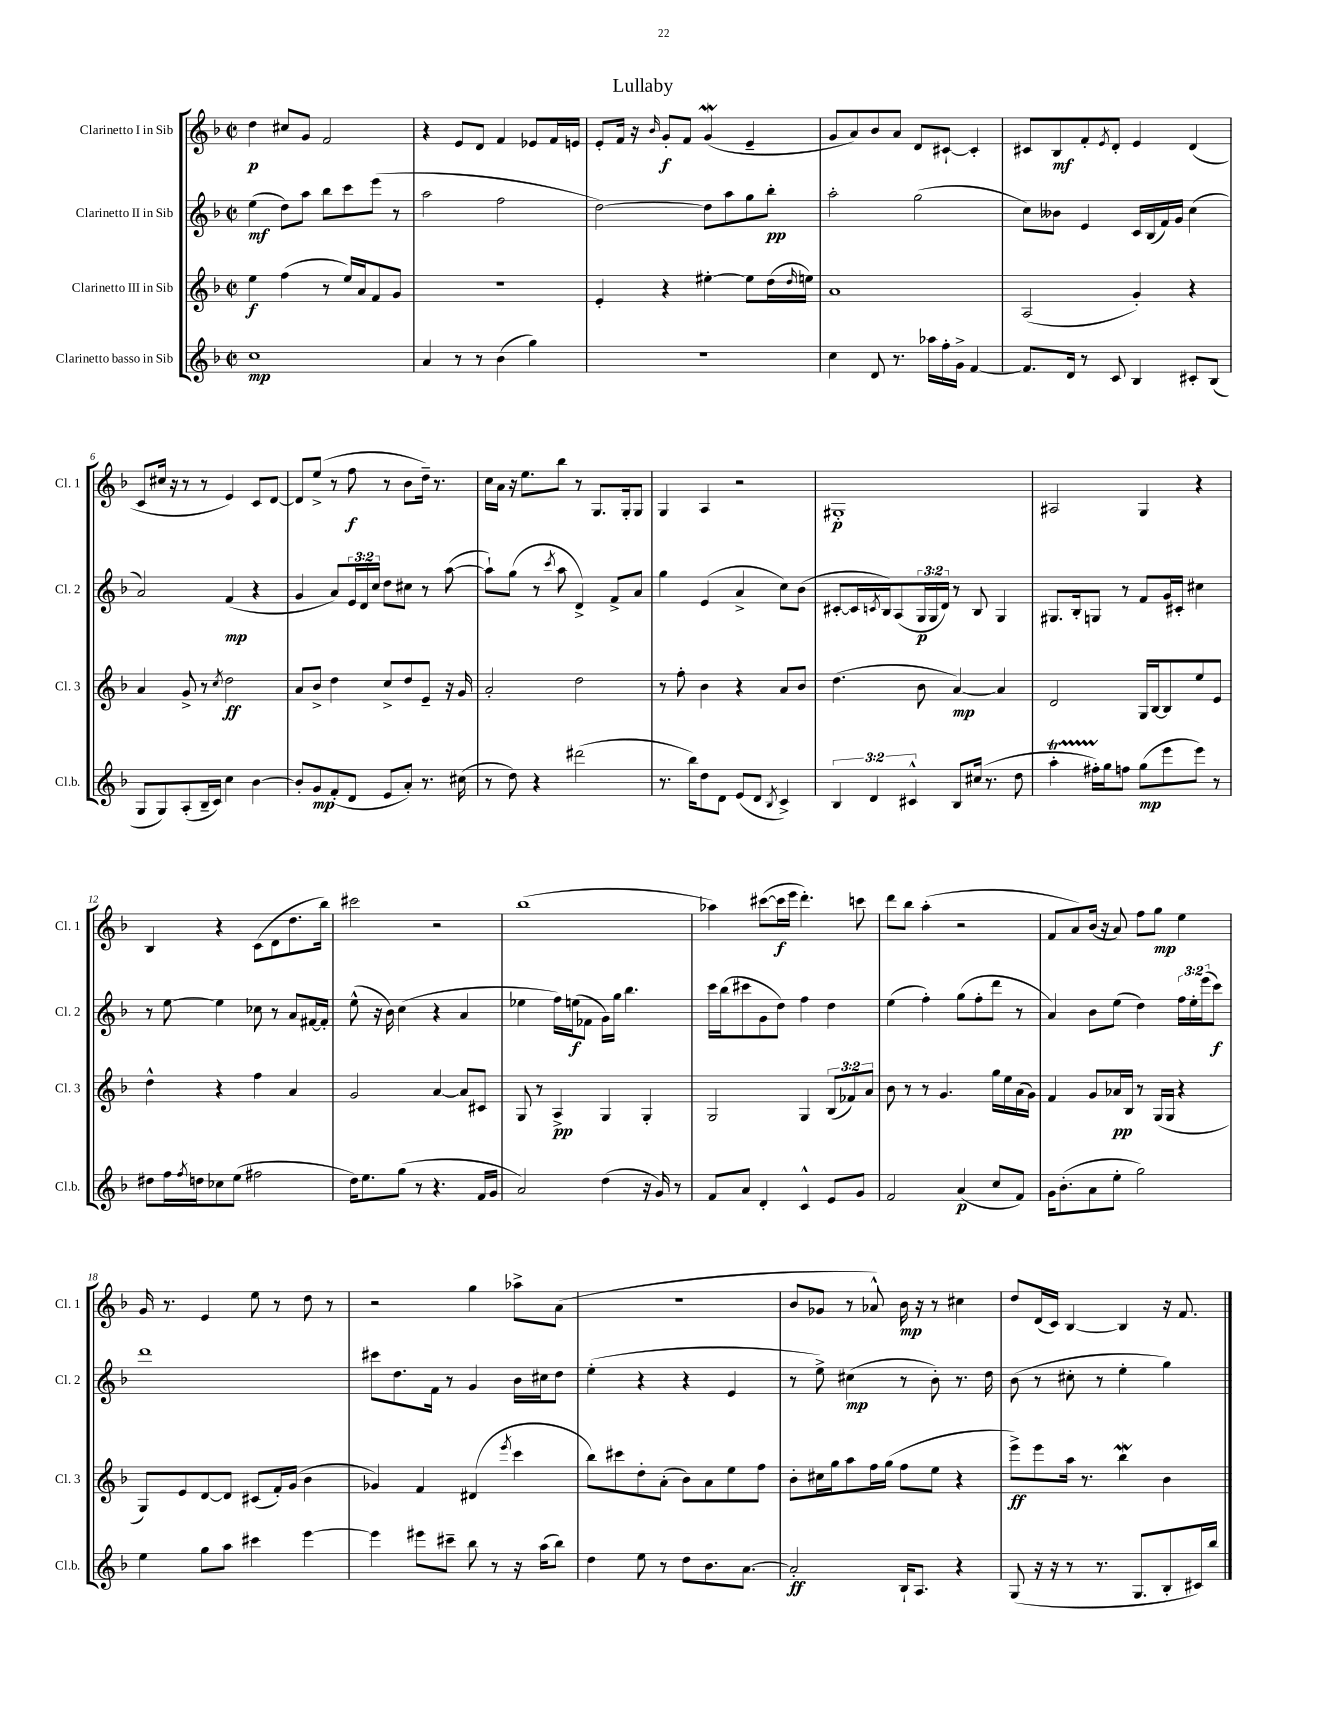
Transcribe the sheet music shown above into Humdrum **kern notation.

**kern	**kern	**kern	**kern
*staff4	*staff3	*staff2	*staff1
*clefG2	*clefG2	*clefG2	*clefG2
*k[b-]	*k[b-]	*k[b-]	*k[b-]
*M2/2	*M2/2	*M2/2	*M2/2
*met(c|)	*met(c|)	*met(c|)	*met(c|)
1cc	4ee	(4ee	4dd
.	(4ff	8dd)	8cc#
.	.	8aa	8g
.	8r	8bb-	2f
.	16ee)	8ccc	.
.	16a	.	.
.	8f	(8eee	.
.	8g	8r	.
=	=	=	=
4a	1r	2aa	4r
8r	.	.	8e
8r	.	.	8d
(4b-	.	2ff	4f
4gg)	.	.	8e-
.	.	.	16f
.	.	.	16e
=	=	=	=
1r	4e'	[2dd)	8e'
.	.	.	16f
.	.	.	16r
.	.	.	16qqb-
.	4r	.	8g'
.	.	.	8f
.	[4ee#'	8dd]	(4g
.	.	8aa	.
.	8ee#]	8gg	4e~
.	(16dd	8bb-'	.
.	16qqdd	.	.
.	16ee)	.	.
=	=	=	=
4cc	1a	2aa'	8g
.	.	.	8a)
8d	.	.	8b-
8.r	.	.	8a
.	.	(2gg	8d
16aa-	.	.	.
16ff'	.	.	[8c#`
16g^	.	.	.
[4f	.	.	4c#']
=	=	=	=
8.f]	(2A	8cc)	8c#
.	.	8b--	8B-
16d	.	.	.
8r	.	4e	8f'
.	.	.	8qe
8c	.	.	8d'
4B-	4g')	16c	4e
.	.	(16B-	.
.	.	16f)	.
.	.	16g	.
8c#'	4r	(4cc	(4d
(8B-	.	.	.
=	=	=	=
8G	4a	2a)	8c
8G)	.	.	16cc#
.	.	.	16r
(8A'	8g^	.	8r
16B-~	8r	.	8r
16c)	.	.	.
.	8qcc	.	.
4cc	2dd	(4f	4e)
[4b-	.	4r	8c
.	.	.	[8d
=	=	=	=
8b-']	8a	4g	8d]
8g	8b-^	.	(8ee^
(8f'	4dd	8a)	8r
8d	.	24e	8ff
.	.	24d	.
.	.	24cc	.
8e	8cc^	8dd	8r
8a')	8dd	8cc#	8b-
8.r	8e~	8r	16dd~)
.	.	.	8.r
.	16r	([8aa	.
(16cc#	16g	.	.
=	=	=	=
8r	2a'	8aa`])	16cc
.	.	.	16a
8dd)	.	(8gg	16r
.	.	.	8.ee
4r	.	8r	.
.	.	8qccc	.
.	.	8aa	8bb-
(2ddd#	2dd	4d^)	8r
.	.	.	8.G
.	.	8f^	.
.	.	.	16G'
.	.	8a	8G
=	=	=	=
8.r	8r	4gg	4G
.	8ff'	.	.
16bb-)	.	.	.
8dd	4b-	(4e	4A
8d	.	.	.
(8e	4r	4a^	2r
8d	.	.	.
8qB-	.	.	.
4c^)	8a	8cc)	.
.	8b-	(8b-	.
=	=	=	=
6B-	(4.dd	[8c#'	1G#'
.	.	16c#]	.
6d	.	.	.
.	.	8qc	.
.	.	16B-)	.
.	.	(8A	.
6c#^^	.	.	.
.	8b-	24G	.
.	.	24G	.
.	.	24d)	.
8B-	[4a)	8r	.
(16cc#	.	8B-	.
8.r	.	.	.
.	4a]	4G	.
8dd	.	.	.
=	=	=	=
4aa'	2d	8.G#	2A#
.	.	16B-'	.
16ff#')	.	8G	.
16gg	.	.	.
8ff	.	8r	.
(8gg	16G	8f	4G
.	[16B-	.	.
8eee	8B-]	16g	.
.	.	16c#'	.
8eee)	8ee	4cc#	4r
8r	8e	.	.
=	=	=	=
8dd#	4dd^^	8r	4B-
16ff	.	[8ee	.
8qff	.	.	.
16dd	.	.	.
8cc-	4r	4ee]	4r
(8ee	.	.	.
2ff#	4ff	8cc-	(8c
.	.	8r	8d
.	4a	8a	8.dd
.	.	[16f#	.
.	.	16f#']	16bb-)
=	=	=	=
16dd)	2g	(8ee^^	2ccc#
8.ee	.	.	.
.	.	16r	.
.	.	16b-)	.
(8gg	.	(4cc	.
8r	.	.	.
4.r	[4a	4r	2r
.	8a]	4a	.
16f	8c#	.	.
16g	.	.	.
=	=	=	=
2a)	8G	4ee-	(1bb-
.	8r	.	.
.	4A^	16ff)	.
.	.	(16ee	.
.	.	8f-	.
(4dd	4G	16g)	.
.	.	16gg	.
.	.	4.bb-	.
16r	4G'	.	.
16g)	.	.	.
8r	.	.	.
=	=	=	=
8f	2G	16ccc	4aa-)
.	.	(16bb-	.
8a	.	8ccc#	.
4d'	.	8g	([8ccc#
.	.	8dd)	16ccc#]
.	.	.	16eee
4c^^	4G	4ff	4.ddd')
8e	(12B-	4dd	.
.	12f-)	.	.
8g	.	.	8ccc
.	12a	.	.
=	=	=	=
2f	8b-	(4ee	8ddd
.	8r	.	8bb-
.	8r	4ff')	(4aa'
.	4.g	.	.
(4a	.	(8gg	2r
.	.	8ff'	.
8cc	16gg	8ddd	.
.	16ee	.	.
8f)	(16a	8r	.
.	16g)	.	.
=	=	=	=
16g	4f	4a)	8f
(8.b-'	.	.	.
.	.	.	8a)
8a	8g	8b-	(16b-
.	.	.	16r
8ee'	16a-	(8ee	8a)
.	16B-	.	.
2gg)	8r	4dd)	8ff
.	(16G	.	8gg
.	16G	.	.
.	4r	24ff	4ee
.	.	24ee'	.
.	.	(24eee	.
.	.	8ccc)	.
=	=	=	=
4ee	8G)	1ddd	16g
.	.	.	8.r
.	8e	.	.
8gg	[8d	.	4e
8aa	8d]	.	.
4ccc#	(8c#	.	8ee
.	16f')	.	8r
.	(16g	.	.
[4eee	4b-	.	8dd
.	.	.	8r
=	=	=	=
4eee]	4g-)	8ccc#	2r
.	.	8.dd	.
8eee#	4f	.	.
.	.	16f	.
8ccc#~	.	8r	.
8bb-	(4d#	4g	4gg
8r	.	.	.
.	8qeee	.	.
16r	4ccc	16b-	8aa-^
(16aa	.	16cc#	.
8bb-)	.	8dd	(8a
=	=	=	=
4dd	8bb-)	(4ee'	1r
.	8ccc#	.	.
8ee	8dd'	4r	.
8r	(8a'	.	.
8dd	8b-)	4r	.
8.b-	8a	.	.
.	8ee	4e	.
[8.a	.	.	.
.	8ff	.	.
=	=	=	=
2a']	8b-'	8r	8b-
.	16cc#	8ee^)	8g-
.	16gg	.	.
.	8aa	(4cc#	8r
.	16ff	.	8a-^^)
.	(16gg	.	.
16B-`	8ff	8r	16b-
8.A	.	.	16r
.	8ee	8b-')	8r
4r	4r	8.r	4cc#
.	.	16dd	.
=	=	=	=
(8G	8eee^)	(8b-	8dd
16r	8eee	8r	(16d
16r	.	.	16c)
8r	16aa	8cc#'	[4B-
.	8.r	.	.
8.r	.	8r	.
.	4bb-	4ee'	4B-]
8.G	.	.	.
8B-'	4b-	4gg)	16r
.	.	.	8.f
16c#)	.	.	.
16bb-	.	.	.
==	==	==	==
*-	*-	*-	*-
